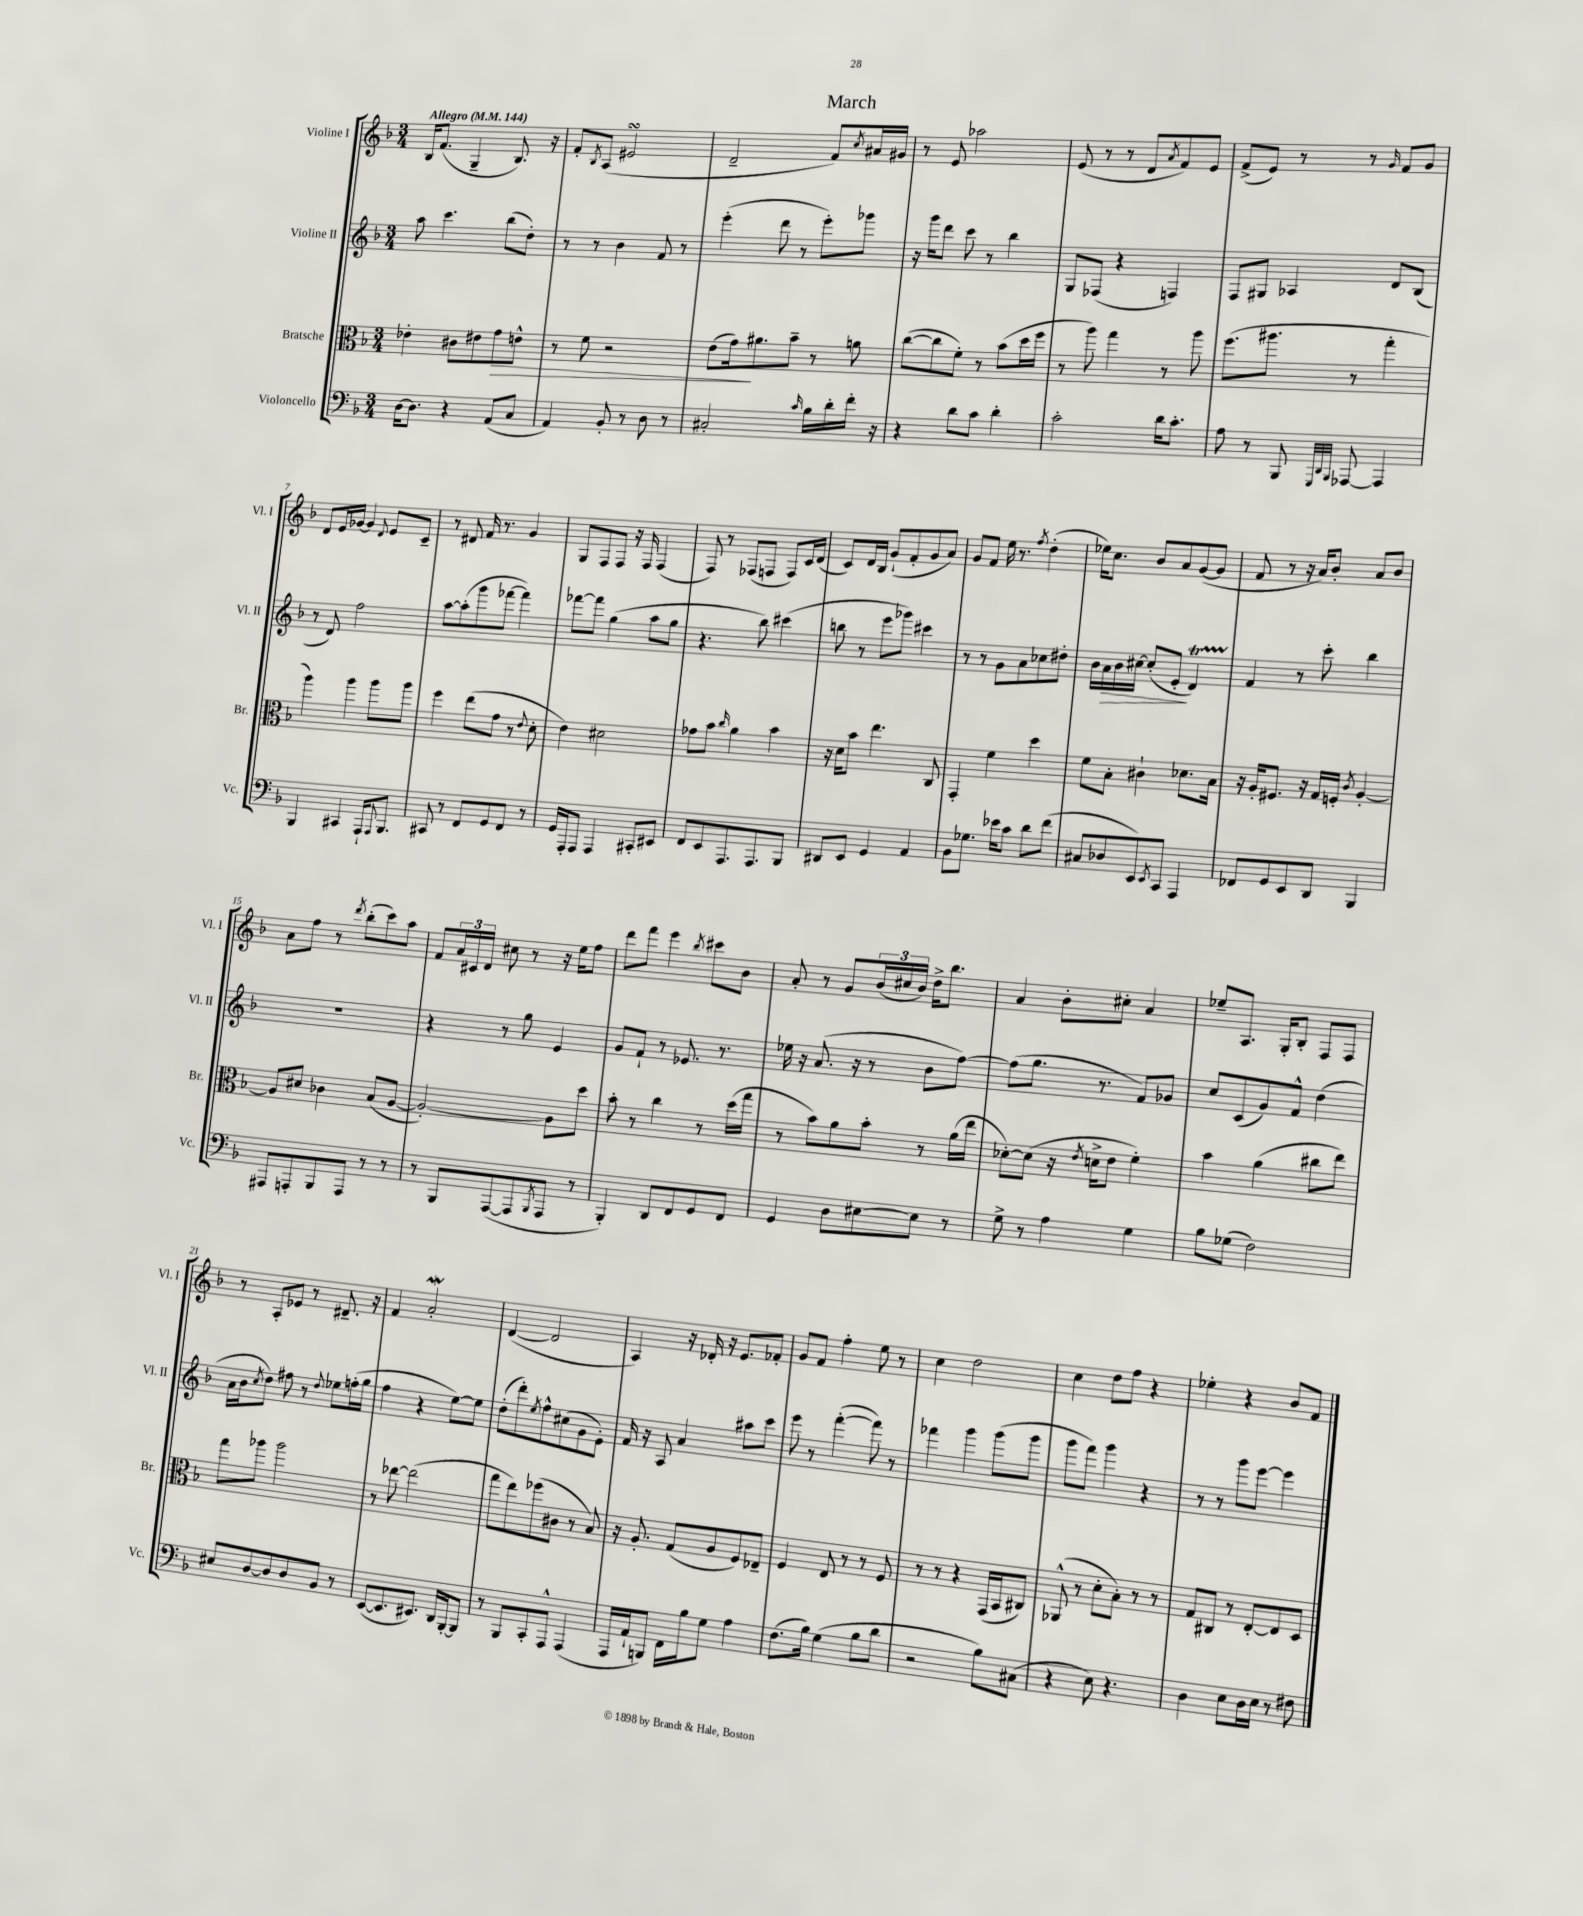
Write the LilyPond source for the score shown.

\header { title = "March" }
<<
\new StaffGroup <<
\new Staff = "s0" \with { instrumentName = "Violine I" shortInstrumentName = "Vl. I" } {
    \clef treble \key f \major \numericTimeSignature \time 3/4 \tempo "Allegro" 4 = 144
    bes16 f'8.( g4-- bes8.) r16 |
    f'8-. \acciaccatura { bes8 } a8( eis'2\turn |
    d'2-- f'8) \acciaccatura { c''8 } ais'16 gis'16 |
    r8 e'8 aes''2 |
    e'8( r8 r8 d'8 \acciaccatura { a'8 } f'8) e'8 |
    f'8->( e'8) r8 r8 \grace { g'16 } f'8 g'8 |
    d'8 e'16 ges'16~ ges'4 \appoggiatura { d'8 } e'8 c'8-- |
    r8 dis'8 f'16 r8. g'4 |
    g8 f8 f8 r16 f16 f4( |
    f8) r8 fes8( f8 f8) c'16 d'16( |
    c'8) d'16 bes16 g'8-!( f'8-. g'8 a'8) |
    g'8 f'8 e''16 r8. \acciaccatura { f''8 } d''4-.( |
    ees''16) c''8. bes'8 a'8 g'8~( g'8 |
    f'8 r8 r16 a'16) bes'8-. a'8 bes'8 |
    a'8 f''8 r8 \acciaccatura { d'''8 } bes''8-.( c'''8) a''8 |
    f'8 \tuplet 3/2 { a'16 cis'16 d'16 } cis''8 r8 r16 e''16 f''8 |
    d'''8 f'''8 e'''4 \acciaccatura { bes''8 } cis'''8 bes'8 |
    a'8-. r8 g'8 \tuplet 3/2 { bes'16( cis''16 bes'16) } d''16-> bes''8. |
    a'4 bes'8-. cis''8-. a'4 |
    ees''8-- a8. g16-. bes8-. f8 f8 |
    r8 a8-. ees'8 r8 dis'8.-- r16 |
    f'4 a'2-.\mordent |
    d'4~( d'2 |
    a4) r16 des'16-. r16 e'8. fes'8-. |
    g'8 f'8 f''4-. e''8 r8 |
    c''4 d''2 |
    c''4 d''8 f''8 r4 |
    ees''4-. r4 bes'8 f'8 \bar "|." |
}
\new Staff = "s1" \with { instrumentName = "Violine II" shortInstrumentName = "Vl. II" } {
    \clef treble \key f \major \numericTimeSignature \time 3/4
    a''8 c'''4. bes''8( d''8-.) |
    r8 r8 bes'4 f'8 r8 |
    e'''4-.( d'''8 r8 e'''8-.) ges'''8 |
    r16 g'''16 d'''8 c'''8 r8 bes''4 |
    g8 fes8( r4 f4) |
    f8 gis8 aes4 d'8 bes8( |
    r8 d'8) f''2 |
    a''8~ a''8-.( g'''8 fes'''8~ fes'''4) |
    fes'''8~ fes'''8 g''4( a''8 g''8 |
    r4. bes''8) cis'''4( |
    b''8 r8 e'''8 ges'''8) cis'''4 |
    r8 r8 g'8 a'8 ces''8 dis''8-. |
    bes'16 a'16\> bes'16 cis''16~ cis''8-.( e'8-.\! d'4\startTrillSpan) |
    f'4\stopTrillSpan r8 c'''8-. bes''4 |
    R2. |
    r4 r8 g''8 e'4 |
    g'8 f'8-! r8 ees'8. r8. |
    ees''16 r16 a'8.( r16 r8 bes'8 f''8~) |
    f''8( g''8. r8. f'8) ges'8 |
    c''8 c'8( g'8) f'8-^ d''4( |
    a'16 bes'16 \acciaccatura { c''8 } d''8) fis''8 r8 \appoggiatura { d''8 } ees''8 f''16-.( g''16 |
    f''4 r4 e''8~) e''8 |
    d''8-.( d'''8-.) \acciaccatura { e''8 } f''8-^ cis''8( g'8 e'8-.) |
    f'16 r16 a8 a'4 ais''8 c'''8 |
    e'''8 r8 f'''4~-.( f'''8) r8 |
    fes'''4 g'''4 g'''8( g'''8 |
    g'''8 f'''8) g'''4 r4 |
    r8 r8 g'''8 e'''8~ e'''4 \bar "|." |
}
\new Staff = "s2" \with { instrumentName = "Bratsche" shortInstrumentName = "Br." } {
    \clef alto \key f \major \numericTimeSignature \time 3/4
    ees'4-. cis'8 eis'8 g'8\> e'8-^ |
    r8 f'8 r2 |
    e'8( g'16\!) ais'8. bes'8-- r8 a'8 |
    c''8~( c''8 f'8-.) r8 bes'8( d''16 f''16 |
    r8 a''8) g''4 r8 a''8 |
    f''8.( ais''8. r8 g''4-. |
    a''4) a''4 a''8 a''8 |
    f''4 e''8( g'8 r8 \appoggiatura { e'8 } d'8-. |
    e'4) dis'2 |
    ges'8 bes'8 \grace { c''16 } a'4 bes'4 |
    r16 d'16 bes'8 e''4. c8 |
    g,4-. f'4 d''4 |
    f'8 bes8-. cis'4-! des'8. bes16 |
    r16 a16-. fis8. r16 g16 f16-. \acciaccatura { c'8 } a4~-. |
    a8 dis'8 ces'4 bes8( a8~ |
    a2~-.) a8 d''8 |
    bes'8-. r8 c''4 r8 d''16( g''16 |
    r8 bes'8) a'8 bes'8-. r8 a'16( e''16 |
    des'8~-.) des'8( r16 \acciaccatura { e'8 } d'16-> e'8 f'4-.) |
    bes'4 a'4( cis''8 e''8) |
    g''8 aes''8 aes''2 |
    r8 ees''8~ ees''2( |
    g''8 e''8) fes''8( cis'8 r8 bes8) |
    r16 a8.-. g8( a8 f8) ees8-- |
    f4 e8 r8 r8 f8 |
    r8 r8 r4 g,16( bes,16 cis8) |
    aes,8-^( r8 d'8-. bes8-.) r8 r8 |
    g8 cis8 r8 e8~-. e8 d8 \bar "|." |
}
\new Staff = "s3" \with { instrumentName = "Violoncello" shortInstrumentName = "Vc." } {
    \clef bass \key f \major \numericTimeSignature \time 3/4
    d16~ d8. r4 a,8( c8 |
    a,4) bes,8-. r8 d8 r8 |
    cis2-. \grace { c'16 } bes16 d'16-. f'16-. r16 |
    r4 d'8 c'8 d'4-. |
    c'2-. d'16 c'8.-. |
    a8 r8 bes,,8 \grace { g,,32 d,32 bes,,32 } aes,,8~ aes,,4 |
    bes,,4 cis,4 a,,16-! \appoggiatura { a,,8 } bes,,8. |
    cis,8 r8 f,8 g,8 f,8 r8 |
    g,16 a,,16-. a,,8 a,,4 cis,8-. eis,8 |
    f,8 e,8 a,,8. a,,8. bes,,8 |
    dis,8 e,8 g,4 a,4 |
    bes,8 ges8. ees'16 c'8 d'8 f'8( |
    cis8 des8 e,8) \acciaccatura { e,8 } c,8 a,,4 |
    fes,8 g,8 e,8 d,8 bes,,4 |
    ais,,8 a,,8-. bes,,8 a,,8 r8 r8 |
    r8 bes,,8 a,,8~( a,,8 \acciaccatura { bes,,8 } a,,8 r8 |
    bes,,4-.) d,8 f,8 g,8 f,8 |
    g,4 d8 eis8~ eis8 r8 |
    g8-> r8 a4 g4 |
    bes8 ges8( f2) |
    eis8 d8~ d8 d8 bes,8 r8 |
    e,8~( e,8. eis,8.) d,16 bes,,16~-. bes,,8 |
    r8 bes,,8 c,8-. a,,8-^ a,,4( |
    a,,16 a,16-! b,,8) f,16 bes16 g8 a4 |
    f8.( bes16) g4( bes8 d'8 |
    r2 bes8) cis8( |
    r4 e8) r4. |
    d4 e8 d16 e16 r8 fis8 \bar "|." |
}
>>
>>
